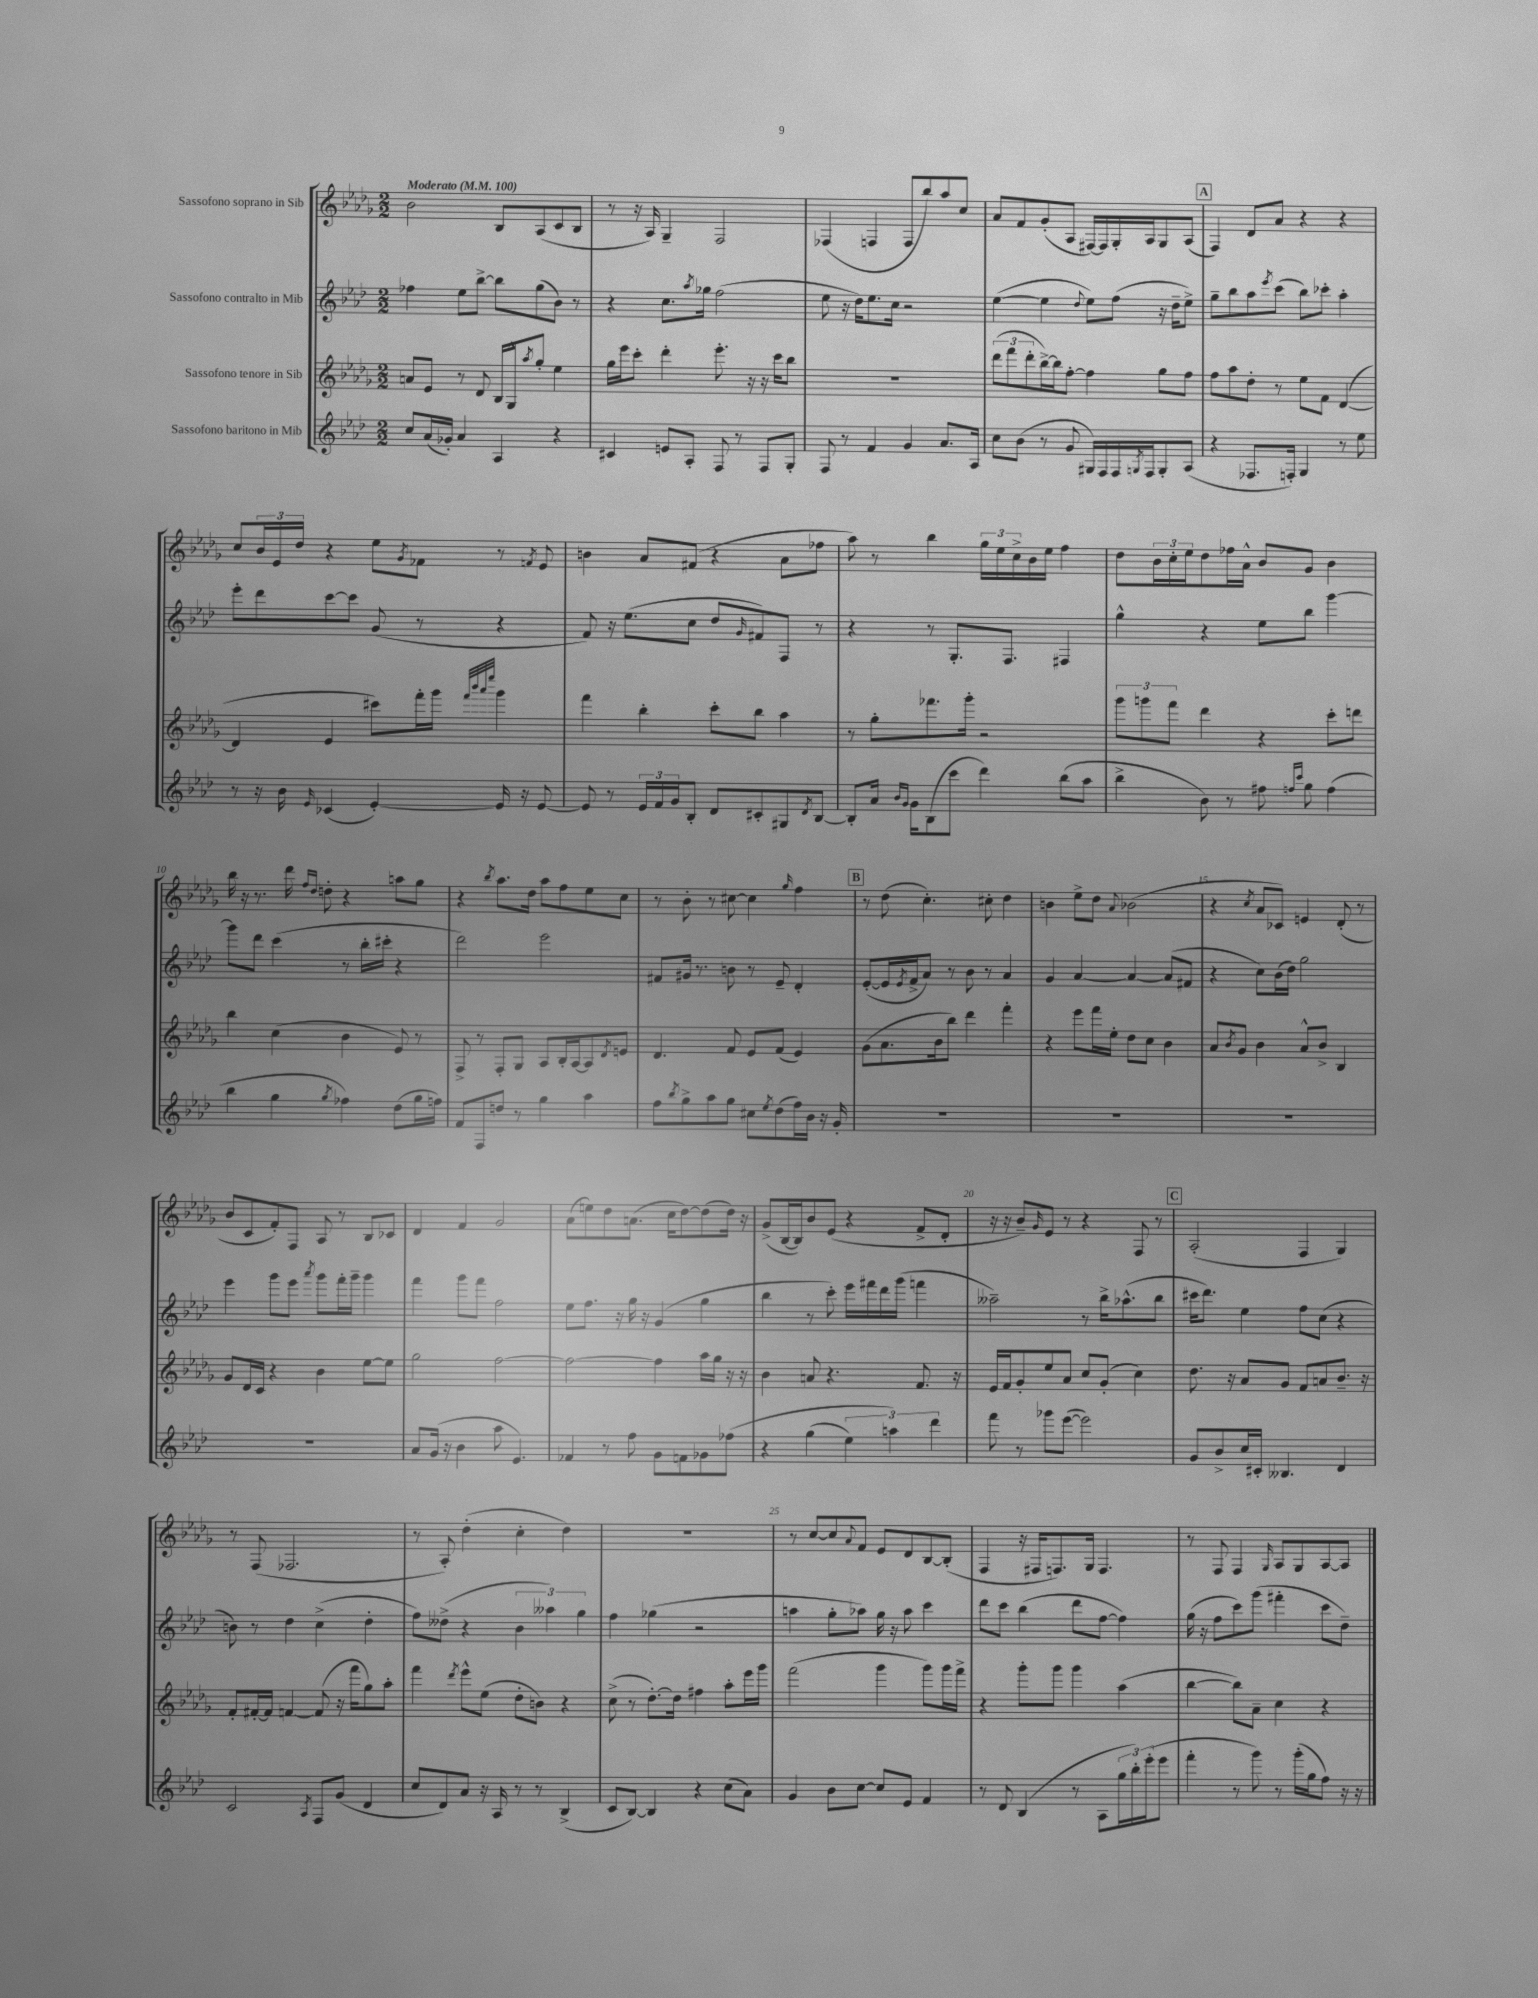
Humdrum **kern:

**kern	**kern	**kern	**kern
*part4	*part3	*part2	*part1
*staff4	*staff3	*staff2	*staff1
*I"Sassofono baritono in Mib	*I"Sassofono tenore in Sib	*I"Sassofono contralto in Mib	*I"Sassofono soprano in Sib
*clefG2	*clefG2	*clefG2	*clefG2
*k[b-e-a-d-]	*k[b-e-a-d-g-]	*k[b-e-a-d-]	*k[b-e-a-d-g-]
*M2/2	*M2/2	*M2/2	*M2/2
*MM100	*MM100	*MM100	*MM100
=1	=1	=1	=1
!	!	!	!LO:TX:a:B:t=Moderato
8cc/L	8an/L	4ff-X\	2b-\
(16a-/L	8e-/J	.	.
16g-X'/JJ)	.	.	.
4a-/	8r	8ee-\L	.
.	8d-/	[8bb-^\J	.
4A-/	16B-/LL	8bb-\L]	8B-/L
.	16G-^^/J	.	.
.	8qaa-/	.	.
.	8gg-'/J	(8gg\	(8A-/
4r	4ee-\	8b-\J)	8c/
.	.	8r	8B-/J
=2	=2	=2	=2
4c#X/	16gg-\LL	4r	8r
.	16eee-\J	.	.
.	8ccc'\J	.	16r
.	.	.	16A-/)
8en/L	4ddd-'\	8.cc\L	4G-~/
8A-'/J	.	.	.
.	.	8qaa-/	.
.	.	16gg-X\Jk	.
8F/	8.eee-'\	(2ff\	2F/
8r	.	.	.
.	16r	.	.
8F/L	16r	.	.
.	16ccc\KL	.	.
8G'/J	8bb-\J	.	.
=3	=3	=3	=3
8F/	1r	8ee-\	(4F-X/
8r	.	16r	.
.	.	16dd-\KL)	.
4f/	.	8.ee-\	4Fn/
.	.	16cc\Jk	.
4g/	.	2r	8F/L
.	.	.	8bb-/)
8.a-/L	.	.	8aa-/
.	.	.	8cc/J
16A-/Jk	.	.	.
=4	=4	=4	=4
8cc\L	(12ddd-\L	([4ee-\	8a-/L
.	12fff\	.	.
(8b-\J	.	.	8f/
.	12ddd-'\	.	.
8r	[16bb-^\L)	4ee-\]	(8g-'/
.	16bb-\J]	.	.
8g/	[8ff'\J	.	8A-/J
.	.	8qqdd-/	.
16G#X/LL)	4ff\]	8ee-\L)	[16F#X/LL)
16F/	.	.	16F#/]
16F/	.	(8ff\J	16G-'/
8qGn/	.	.	.
16F/J	.	.	16A-/J
8G'/	8gg-\L	16r	8G-/
.	.	16dd-~\KL	.
(8A-/J	8ff\J	8ee-^\J)	(8A-/J
!!LO:REH:place=s1:t=A
=5	=5	=5	=5
4r	8ff\L	8gg~\L	4F/)
.	8aa-\	8bb-\	.
8.F-X/L	8dd-'\J	8aa-\	8d-/L
.	.	8qeee-/	.
.	8r	(8ccc\J	8a-/J
16Fn'/Jk)	.	.	.
4G/	8ee-\L	8bb-\L)	4r
.	8f\J	8ccc-X'\J	.
8r	([4d-/	4aa-'\	4r
8ee-\	.	.	.
!!LO:LB:g=z
=6	=6	=6	=6
8r	4d-/]	8eee-'\L	8cc/L
16r	.	8ddd-\	24b-/L
.	.	.	24e-/
16b-\	.	.	.
.	.	.	24dd-/JJ
16qqe-/	.	.	.
(4c-X/	4e-/	[8ccc\	4r
.	.	8ccc\J]	.
[4e-'/)	8ccc#X\L)	(8g/	8ee-\L
.	.	.	8qg-/
.	16fff'\L	8r	8f-X\J
.	16ggg-\JJ	.	.
.	32qqfff/LLL	.	.
.	32qqbbb-/	.	.
.	32qqaaa-/	.	.
.	32qqeeee-/JJJ	.	.
16e-/]	4ggg-\	4r	8r
16r	.	.	.
.	.	.	8qfn/
[8e-/	.	.	8e-/
=7	=7	=7	=7
8e-/]	4fff\	8f/)	4bn\
8r	.	16r	.
.	.	(8.ee-\L	.
24e-/LL	4bb-'\	.	8a-/L
24f/	.	.	.
24g/J	.	.	.
8B-'/J	.	8cc\J	(8f#X/J
8d-/L	8ccc'\L	8dd-/L	4r
.	.	16qqg/	.
8c#X'/	8bb-\J	8f#X/)	.
8G#X/	4aa-\	8F/J	8a-\L
8qd-/	.	.	.
[8B-/J	.	8r	8ff-X\J
=8	=8	=8	=8
8B-'/L]	8r	4r	8aa-\)
16a-/Jk	8gg-'\L	.	8r
16qqb-/LL	.	.	.
16qqg/JJ	.	.	.
16g\KL	.	.	.
(8B-\	8.fff-X\	8r	4bb-\
8ccc\J	.	8.G'/L	.
.	16ggg-'\Jk	.	.
4ddd-\)	2r	.	24gg-\LL
.	.	.	24ee-\
.	.	8.F/J	.
.	.	.	24cc^\
.	.	.	16b-\
.	.	.	16ee-\JJ
(8bb-\L	.	4F#X/	4ff\
8aa-\J	.	.	.
=9	=9	=9	=9
4bb-^\	12ggg-\L	4gg^^\	8dd-\L
.	12gggn\	.	.
.	.	.	24b-\L
.	12fff\J	.	24cc'\
.	.	.	24ee-\J
8b-\)	4ddd-\	4r	8dd-\
8r	.	.	16ff-X\L
.	.	.	16a-^^\JJ
8ff#X\	4r	8ee-\L	8b-/L
16qqffn/LL	.	.	.
16qqccc/JJ	.	.	.
8gg\	.	8bb-\J	8g-/J
(4ff\	8ccc'\L	[4ggg\	4b-\
.	8dddn\J	.	.
!!LO:LB:g=z
=10	=10	=10	=10
4bb-\	4bb-\	8ggg\L]	16bb-\
.	.	.	16r
.	.	8ddd-\J	8.r
4gg\	(4cc\	(4ccc\	.
.	.	.	16ddd-\
.	.	.	16qqff/LL
.	.	.	16qqdd-/JJ
.	.	.	8ddn'\
8qgg/	.	.	.
4ff-X\)	4b-\	8r	4r
.	.	16bb-'\LL	.
.	.	16ccc#X'\JJ	.
(8dd-\L	8e-/)	4r	8aan\L
16gg\L	8r	.	8gg-\J
16ffn\JJ)	.	.	.
=11	=11	=11	=11
8f/L	8F^/	2ddd-\)	4r
8F/	8r	.	.
.	.	.	8qbb-/
8ddn/J	8F'/L	.	8.aa-\L
8r	8G-/J	.	.
.	.	.	16dd-\Jk
4gg\	8A-/L	2eee-\	8aa-\L
.	16B-'/L	.	8ff\
.	[16A-/J	.	.
4aa-\	8A-/]	.	8ee-\
.	8qd-/	.	.
.	8en/J	.	8cc\J
=12	=12	=12	=12
8ff\L	4.d-/	8f#X/L	8r
8qbb-/	.	.	.
8gg^\	.	16g#X/Jk	8b-'\
.	.	8.r	.
8aa-\	.	.	8r
8gg\J	8f/	8bn\	[8cc#X\
8cc#X\L	8e-/L	8r	4cc#\]
8qee-/	.	.	.
(8dd-\	(8f/J	8e-~/	.
.	.	.	16qqgg-/
16ff\L)	4e-/)	4d-'/	4ff\
16b-\JJ	.	.	.
16r	.	.	.
16g'/	.	.	.
!!LO:REH:place=s1:t=B
=13	=13	=13	=13
1r	(8g-\L	([8e-'/L	8r
.	8.a-\	16e-/L]	(8dd-\
.	.	8qe-/	.
.	.	16f^/J	.
.	.	8a-/J)	4.cc'\)
.	16b-\k	.	.
.	8bb-\J)	8r	.
.	4ddd-\	8b-\	.
.	.	8r	8cc#X'\
.	4fff'\	4a-/	4dd-\
=14	=14	=14	=14
1r	4r	4g/	4bn\
.	8eee-\L	[4a-/	8ee-^\L
.	16fff\L	.	8dd-\J
.	16ee-'\JJ	.	.
.	.	.	8qqa-/
.	8dd-\L	4a-/_	(2b-X\
.	8cc\J	.	.
.	4b-\	(8a-/L]	.
.	.	8f#X/J	.
=15	=15	=15	=15
1r	8a-/L	4r	4r
.	8qb-/	.	.
.	8g-/J	.	.
.	.	.	8qcc/
.	4b-\	8cc\L)	8a-/L
.	.	(16b-\L	8c-X/J)
.	.	16dd-\JJ)	.
.	8a-^^/L	2gg\	4en/
.	8b-^/J	.	.
.	4B-/	.	(8d-'/
.	.	.	8r
!!LO:LB:g=z
=16	=16	=16	=16
1r	8g-/L	4eee-\	8b-/L
.	16d-/L	.	8c/
.	16c/JJ	.	.
.	4r	8ggg\L	8f'/)
.	.	8eee-\J	8F/J
.	.	8qaaa-/	.
.	4b-\	8ggg\L	8A-/
.	.	16fff'\L	8r
.	.	16ggg~\JJ	.
.	[8ee-\L	4ggg\	8B-/L
.	8ee-\J]	.	8c-X/J
=17	=17	=17	=17
8a-/L	2gg-\	4fff\	4d-/
(16g/Jk	.	.	.
16r	.	.	.
4b-\	.	8ggg\L	4f/
.	.	8fff\J	.
8aa-\	[2ff\	2ff\	2g-/
4.e-/)	.	.	.
=18	=18	=18	=18
4f-X/	2ff\_	8ee-\L	(8a-\L
.	.	8.ff\J	8een\)
8r	.	.	8dd-\
.	.	16r	.
8ff\	.	16gg\	(8.an\J
.	.	16r	.
8g\L	4ff\]	(4g/	.
.	.	.	16cc\KL
8fn\	.	.	[8dd-\)
8g-X\	16aa-\LL	4gg\	(8dd-\]
.	16gg-\JJ	.	.
(8ff-X\J	16r	.	16dd-\Jk)
.	16r	.	16r
=19	=19	=19	=19
4r	4b-\	4bb-\	(8g-^/L
.	.	.	[16B-/L
.	.	.	16B-/J])
(4gg\	8an/	8r	8b-/
.	4.r	8ccc'\)	(8e-/J
6ee-\)	.	16eee-\LL	4r
.	.	16fff#X\	.
.	.	16ddd-\	.
6aan\)	.	.	.
.	.	(16ggg\JJ	.
.	8.f/	4fffn\	8f^/L
6ddd-\	.	.	.
.	.	.	8d-'/J
.	16r	.	.
=20	=20	=20	=20
8fff\	16e-/LL	2aa--X~\)	16r
.	16f/J	.	16r
8r	8g-'/	.	8b-~/L)
.	.	.	16qqg-/
8ggg-X\L	8ee-/	.	8e-/J
([8eee-\J	8a-/J	.	8r
2eee-\])	8cc/L	8r	4r
.	(8g-'/J	16bb-^\KL	.
.	.	(8.aa-X^^\	.
.	4cc\)	.	8F/
.	.	8bb-\J	8r
!!LO:REH:place=s1:t=C
=21	=21	=21	=21
8g/L	8.dd-\	16ccc#X\KL	(2A-'/
.	.	8.ddd-\J)	.
8b-^/	.	.	.
.	16r	.	.
16cc/L	8a-/L	4ee-\	.
16c#X'/JJ	.	.	.
4.B--X/	8g-/J	.	.
.	8f/L	8ff\L	4F/
.	8an/	(8cc\J	.
4d-/	8.b-~/J	4r	4G-/)
.	16r	.	.
!!LO:LB:g=z
=22	=22	=22	=22
2c/	8f'/L	8bn\)	8r
.	[16f#X'/L	8r	(8F/
.	16f#/JJ]	.	.
.	[4fn/	4dd-\	2.F-X/
8qA-/	.	.	.
8F/L	(8f/]	(4cc^\	.
(8g/J	16r	.	.
.	16fff\KL	.	.
4d-/	8gg-\)	4dd-'\	.
.	8aa-'\J	.	.
=23	=23	=23	=23
8cc/L	4fff\	8ff\L)	8r
8d-/)	.	(8dd--X^\J	8A-'/)
.	8qddd-/	.	.
8a-/J	8eee-^^\L	4r	(4dd-'\
16r	(8ee-\J	.	.
16A-/	.	.	.
8r	8dd-'\L	6b-\	4cc'\
8r	8bn\J)	.	.
.	.	6aa--X\)	.
(4B-^/	4r	.	4dd-\)
.	.	6gg\	.
=24	=24	=24	=24
8c/L	(8cc^\	4ff\	1r
[8B-/J)	8r	.	.
4B-/]	[8.dd-'\L)	(4gg-X\	.
.	16dd-\Jk]	.	.
4r	4ff#X\	2r	.
(8cc\L	8aa-'\L	.	.
8a-\J)	16eee-\L	.	.
.	16ggg-\JJ	.	.
=25	=25	=25	=25
4g/	(2fff\	4aan\	8r
.	.	.	[8cc/L
8b-\L	.	8gg'\L	8cc/]
.	.	.	8qqa-/
[8cc\J	.	8aa-X\J)	8f/J
8cc/L]	4ggg-\	16gg\	8e-/L
.	.	16r	.
8e-/J	.	8aa-\	8d-/
4f/	8ggg-\L)	4ccc\	[8B-/
.	16ggg-\L	.	(8B-'/J]
.	16fff^\JJ	.	.
=26	=26	=26	=26
8r	4r	8ddd-\L	4F/
8d-/	.	8ccc\J	.
(4B-/	8ggg-'\L	(4bb-\	16r
.	.	.	16F#X/KL
.	8ggg-\J	.	8.Fn/)
8r	4ggg-\	8ddd-\L	.
.	.	.	16G-/Jk
8A-\L	.	[8ff\J	4.F/
24gg\L	(4aa-\	4ff\])	.
24bb-'\)	.	.	.
(24eee-'\J	.	.	.
8eee-\J	.	.	.
=27	=27	=27	=27
4fff'\	[4bb-\	(16gg\	8r
.	.	16r	.
.	.	8ff\L	8F/
8r	8bb-\L])	8ccc\)	4F/
8ggg\)	8a-~\J	(8ggg\J	.
.	.	.	16qqG-/
8r	4cc\	4fff#X'\	8A-/L
(16ggg'\LL	.	.	8G-/
16gg\J	.	.	.
8ff\J)	4r	8ccc\L	[8A-/
16r	.	8dd-~\J)	8A-/J]
16r	.	.	.
==	==	==	==
*-	*-	*-	*-
